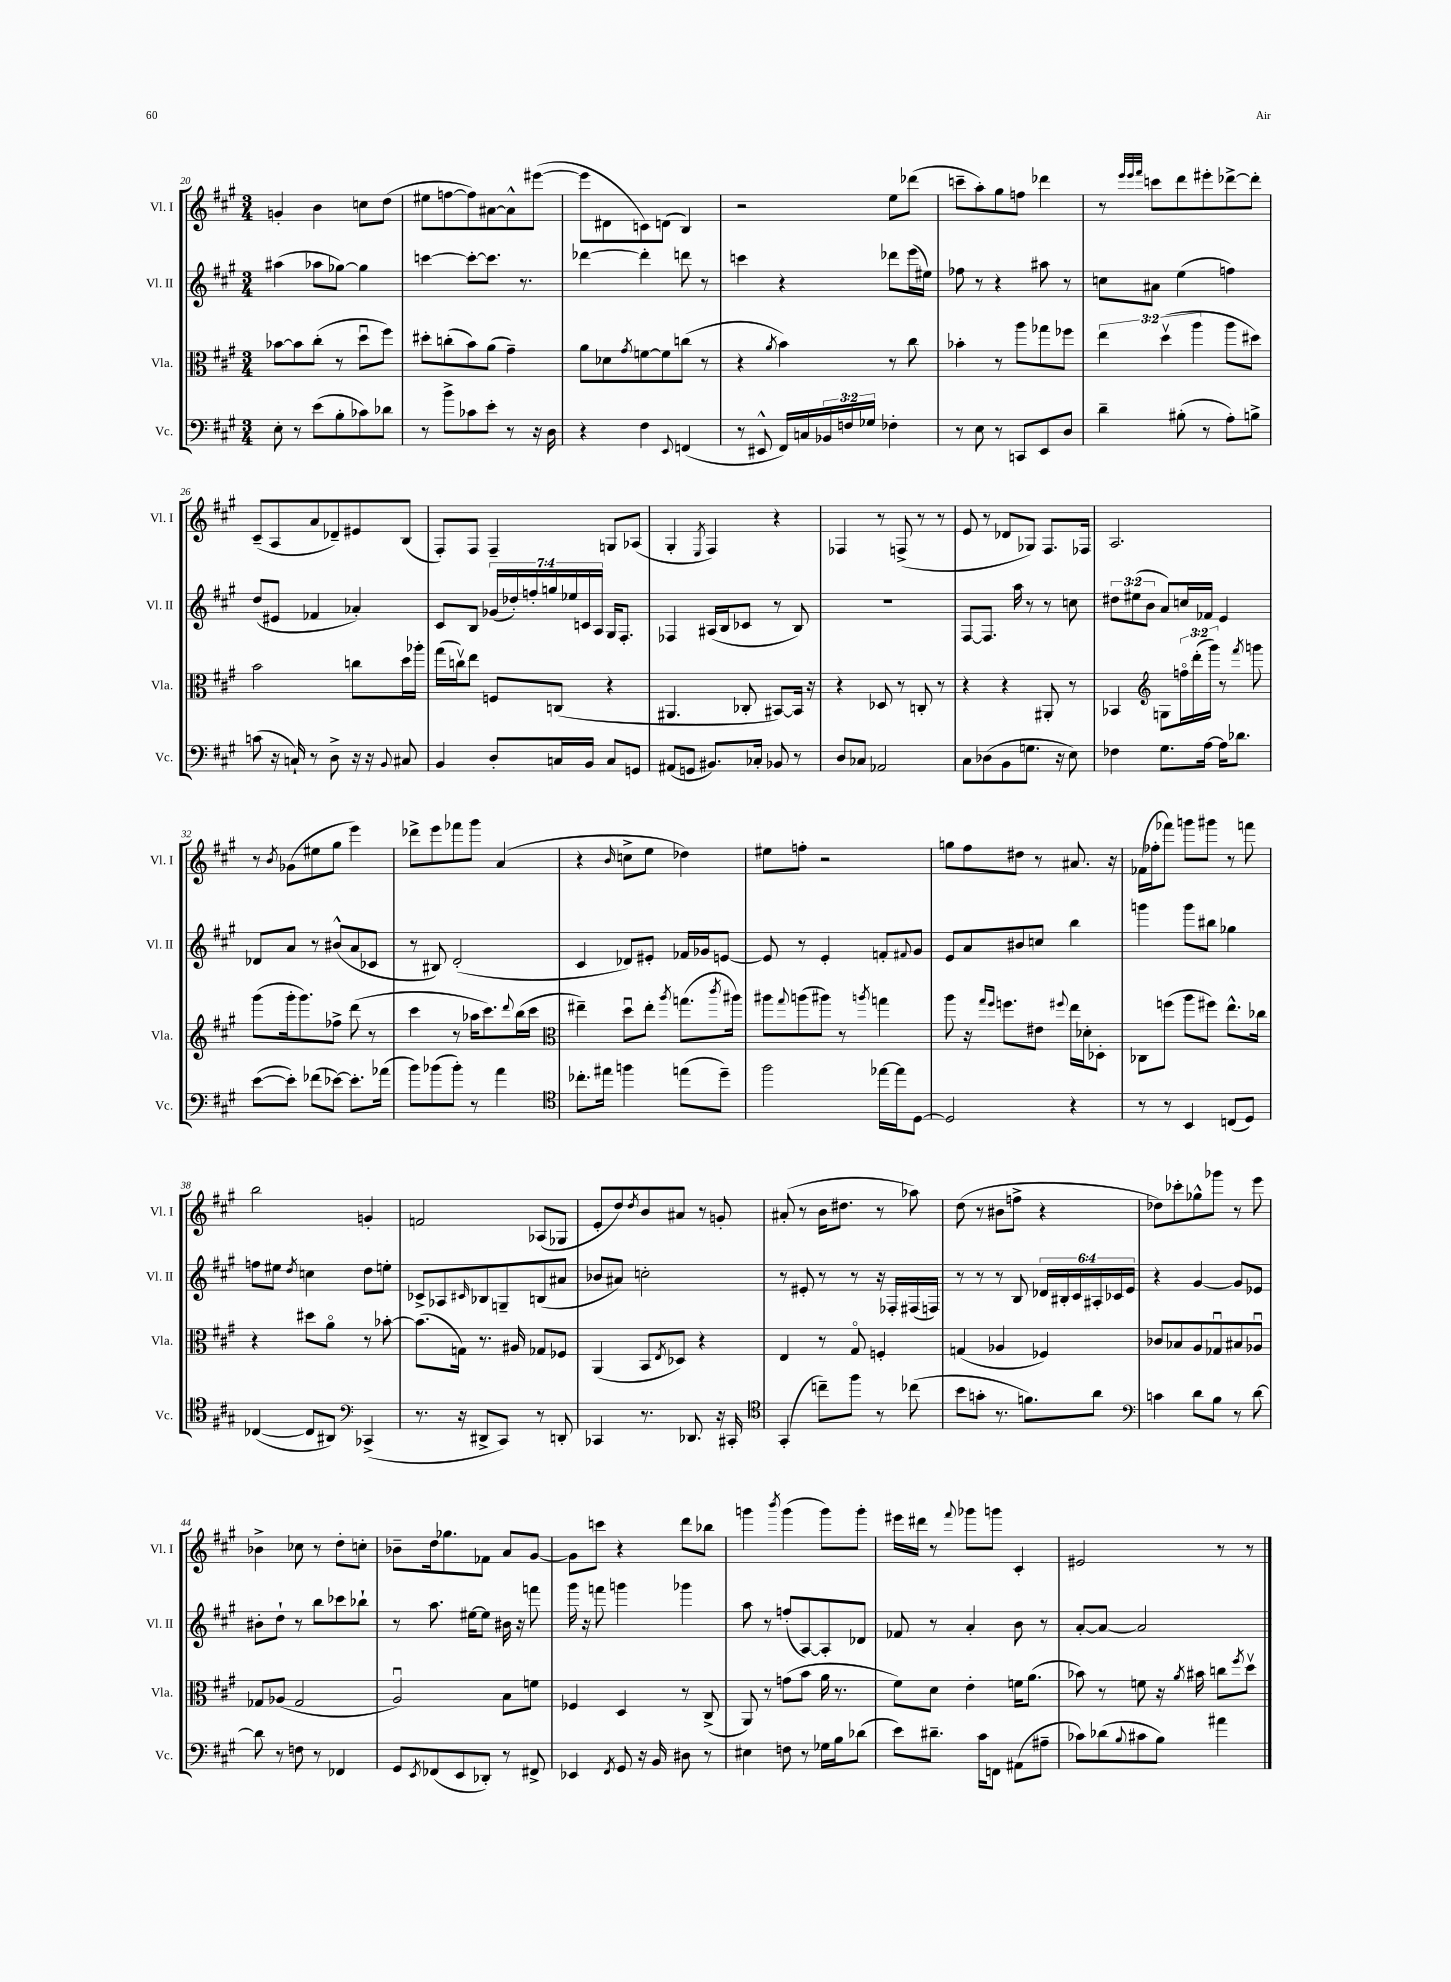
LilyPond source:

<<
\new StaffGroup <<
\new Staff = "s0" \with { instrumentName = "Vl. I" shortInstrumentName = "Vl. I" } {
    \clef treble \key a \major \numericTimeSignature \time 3/4
    g'4-. b'4 c''8 d''8( |
    eis''8 f''8~ f''8) ais'8~ ais'8-^ eis'''8~( |
    eis'''8 dis'8 c'8) d'8( b4) |
    r2 e''8 des'''8( |
    c'''8-- a''8-.) gis''8 f''8 des'''4 |
    r8 \grace { e'''32 e'''32 fis'''32 } c'''8 d'''8 eis'''8-. des'''8~-> des'''8-. |
    cis'8--( a8 a'8 des'8--) eis'8 b8( |
    fis8-.) fis8 fis4-- g8 aes8( |
    gis4-. \acciaccatura { e8 } fis4) r4 |
    fes4 r8 f8->( r8 r8 |
    e'8 r8 des'8 ges8) fis8. fes16 |
    a2. |
    r8 \acciaccatura { b'8 } ges'8( eis''8 gis''8 e'''4) |
    des'''8-> e'''8 fes'''8 gis'''8 a'4( |
    r4 \grace { b'16 } c''8-> e''8 des''4) |
    eis''8 f''8-. r2 |
    g''8 fis''8 dis''8 r8 ais'8. r16 |
    fes'16( fes''16-. fes'''8) g'''8 gis'''8 r8 f'''8 |
    b''2 g'4-. |
    f'2 aes8( ges8 |
    e'8-. d''8) \acciaccatura { d''8 } b'8 ais'8 r8 g'8-. |
    ais'8-.( r8 b'16 dis''8. r8 aes''8) |
    d''8( r8 bis'8 f''8-> r4 |
    des''8) ces'''8-. ges''8-^ ges'''8 r8 e'''8 |
    bes'4-> ces''8 r8 d''8-. c''8-. |
    bes'8-- d''16 ges''8. fes'8 a'8 gis'8~ |
    gis'8 c'''8 r4 d'''8 bes''8 |
    g'''4 \acciaccatura { b'''8 } g'''4( g'''8) g'''8-. |
    eis'''16 dis'''16 r8 \appoggiatura { fis'''8 } ges'''8 g'''8 cis'4-. |
    eis'2 r8 r8 \bar "|." |
}
\new Staff = "s1" \with { instrumentName = "Vl. II" shortInstrumentName = "Vl. II" } {
    \clef treble \key a \major \numericTimeSignature \time 3/4 \override Staff.TupletNumber.text = #tuplet-number::calc-fraction-text
    ais''4( aes''8 ges''8~) ges''4 |
    c'''4~ c'''8~-. c'''8. r8. |
    des'''4~ des'''4-. d'''8 r8 |
    c'''4 r4 des'''8 e'''16( eis''16) |
    fes''8 r8 r4 ais''8 r8 |
    c''8 ais'8 e''4( f''4) |
    d''8( eis'8 fes'4 aes'4-.) |
    cis'8 b8 \tuplet 7/4 { ges'16( des''16-.) f''16-. g''16 ees''16 c'16 a16 } gis16 fis8.-. |
    fes4 ais16( b16 ces'8 r8 b8) |
    R2. |
    fis8~ fis8. a''16 r8 r8 c''8 |
    \tuplet 3/2 { dis''8 eis''8( b'8 } a'8) c''16 fes'16 e'4 |
    des'8 a'8 r8 bis'8-^( a'8 ces'8 |
    r8 bis8) d'2-.( |
    cis'4 des'8) eis'8-. fes'16 ges'16 e'8~ |
    e'8 r8 e'4-. f'8-. \appoggiatura { fis'8 } gis'8 |
    e'8 a'8 bis'8 c''8 b''4 |
    g'''4 g'''8 bis''8 ges''4 |
    f''8 eis''8 \acciaccatura { d''8 } c''4 d''8 e''8-. |
    ces'8-> aes8 \grace { cis'16 } bes8 g8-- b8( ais'8 |
    bes'8 ais'8) c''2-. |
    r8 eis'8-. r8 r8 r16 fes16-. fis16( f16) |
    r8 r8 r8 b8 \tuplet 6/4 { des'16 bis16-. cis'16 ais16-. ces'16 e'16 } |
    r4 gis'4~ gis'8 ees'8 |
    bis'8-. d''8-! r8 b''8 ces'''8 bes''8-! |
    r8 a''8. eis''16~ eis''8 bis'16 r16 f'''8 |
    gis'''16 r16 f'''8 g'''4 ges'''4 |
    a''8 r8 f''8-.( a8~) a8-. des'8 |
    fes'8 r8 a'4-. b'8 r8 |
    a'8~-. a'8~ a'2 \bar "|." |
}
\new Staff = "s2" \with { instrumentName = "Vla." shortInstrumentName = "Vla." } {
    \clef alto \key a \major \numericTimeSignature \time 3/4 \override Staff.TupletNumber.text = #tuplet-number::calc-fraction-text
    bes'8~ bes'8 cis''8-.( r8 d''8\downbow fis''8) |
    dis''8-. c''8-.( b'8) a'8( gis'4--) |
    a'8 des'8 \acciaccatura { gis'8 } f'8~ f'8 c''8( r8 |
    r4 \acciaccatura { a'8 } b'4) r8 cis''8 |
    bes'4-. r8 a''8 ges''8 fes''8 |
    \tuplet 3/2 { e''4 d''4\upbow( a''4 } a''8 dis''8) |
    b'2 c''8 d''16 aes''16-. |
    gis''16( c''16\upbow) e''8 f8 c8( r4 |
    ais,4. ces8-. bis,8~) bis,16 r16 |
    r4 des8 r8 c8-. r8 |
    r4 r4 ais,8-. r8 |
    bes,4 \clef treble g8 \tuplet 3/2 { f''16\flageolet d'''16-.( gis'''16) } r8 \acciaccatura { fis'''8 } g'''8 |
    gis'''8( gis'''16-. gis'''8.) fes''8-> d'''8( r8 |
    cis'''4 r8 aes''16 cis'''8.) \appoggiatura { d'''8 } b''16( cis'''16 |
    \clef alto eis''4--) d''8\downbow eis''8-. \acciaccatura { a''8 } g''8.( \acciaccatura { cis'''8 } ais''16) |
    ais''8 \appoggiatura { gis''8 } a''8( ais''8) r8 \acciaccatura { a''8 } g''4 |
    a''8 r16 \grace { gis''16 fis''16 } f''8. eis'8 \appoggiatura { fis''8 } e''16 des'16-. des8-. |
    ces8 f''8( a''8 fis''8) e''8.-^ ces''16 |
    r4 dis''8 a'8\flageolet r8 bes'8~-. |
    bes'8.( g16) r8. ais16 ges8 fes8 |
    a,4( b,8 \acciaccatura { e8 } des8) r4 |
    e4 r8 gis8\flageolet f4-. |
    g4( aes4 fes4) |
    ces'8 bes8 a8 ges8\downbow bis8 aes8\downbow |
    ges8 aes8( ges2 |
    a2\downbow) b8 f'8 |
    fes4 d4 r8 cis8->( |
    a,8) r8 g'8( b'8 a'16 r8. |
    fis'8) d'8 e'4-. f'16 a'8.( |
    bes'8) r8 f'8 r16 \acciaccatura { a'8 } bis'16 c''8 \acciaccatura { fis''8 } d''8\upbow \bar "|." |
}
\new Staff = "s3" \with { instrumentName = "Vc." shortInstrumentName = "Vc." } {
    \clef bass \key a \major \numericTimeSignature \time 3/4 \override Staff.TupletNumber.text = #tuplet-number::calc-fraction-text
    e8-. r8 e'8( b8-. ces'8) des'8 |
    r8 b'8-> ces'8 e'8-. r8 r16 d16 |
    r4 fis4 \appoggiatura { e,8 } f,4( |
    r8 eis,8-^ fis,16) c16 \tuplet 3/2 { bes,16 f16 ges16 } fes4-. |
    r8 e8 r8 c,8 e,8 d8 |
    d'4-- bis8-.( r8 a8-.) b8-> |
    c'8( r16 c16-!) r8 d8-> r16 r16 \appoggiatura { b,8 } cis8 |
    b,4 d8-. c16 b,16 c8 g,8 |
    ais,8( g,8 bis,8.) ces16-. bes,8 r8 |
    d8 ces8 aes,2 |
    cis8 des8( b,8 g8. r16 e8) |
    fes4 gis8. a16~ a16 des'8. |
    e'8~( e'8-.) fes'8( ees'8~) ees'8.-. aes'16( |
    b'8) bes'8( bes'8-.) r8 a'4 |
    \clef tenor ces''8.-. eis''16 f''4 e''8( d''8--) |
    fis''2 ees''16~ ees''16 d8~ |
    d2 r4 |
    r8 r8 b,4 c8( d8) |
    ces4~( ces8 ais,8) \clef bass ces,4->( |
    r8. r16 dis,8-> cis,8) r8 d,8-. |
    ces,4 r8. des,8. r16 cis,16-. |
    \clef tenor gis,4-.( c''8--) fis''8 r8 ces''8( |
    b'8 g'8-. r8. f'8.) a'8 |
    \clef bass c'4 d'8 b8 r8 d'8~ |
    d'8 r8 f8 r8 fes,4 |
    gis,8 \acciaccatura { e,8 } fes,8( e,8 des,8-.) r8 fis,8-> |
    ees,4 \acciaccatura { fis,8 } gis,8 r16 b,16 dis8 r8 |
    eis4 f8 r8 ges16 b16 des'8( |
    e'8) dis'8.-- cis'16 f,8 ais,8( ais8-- |
    ces'8) des'8( \appoggiatura { b8 } cis'8 b8) ais'4 \bar "|." |
}
>>
>>
\layout { \context { \Score currentBarNumber = #20 } }
